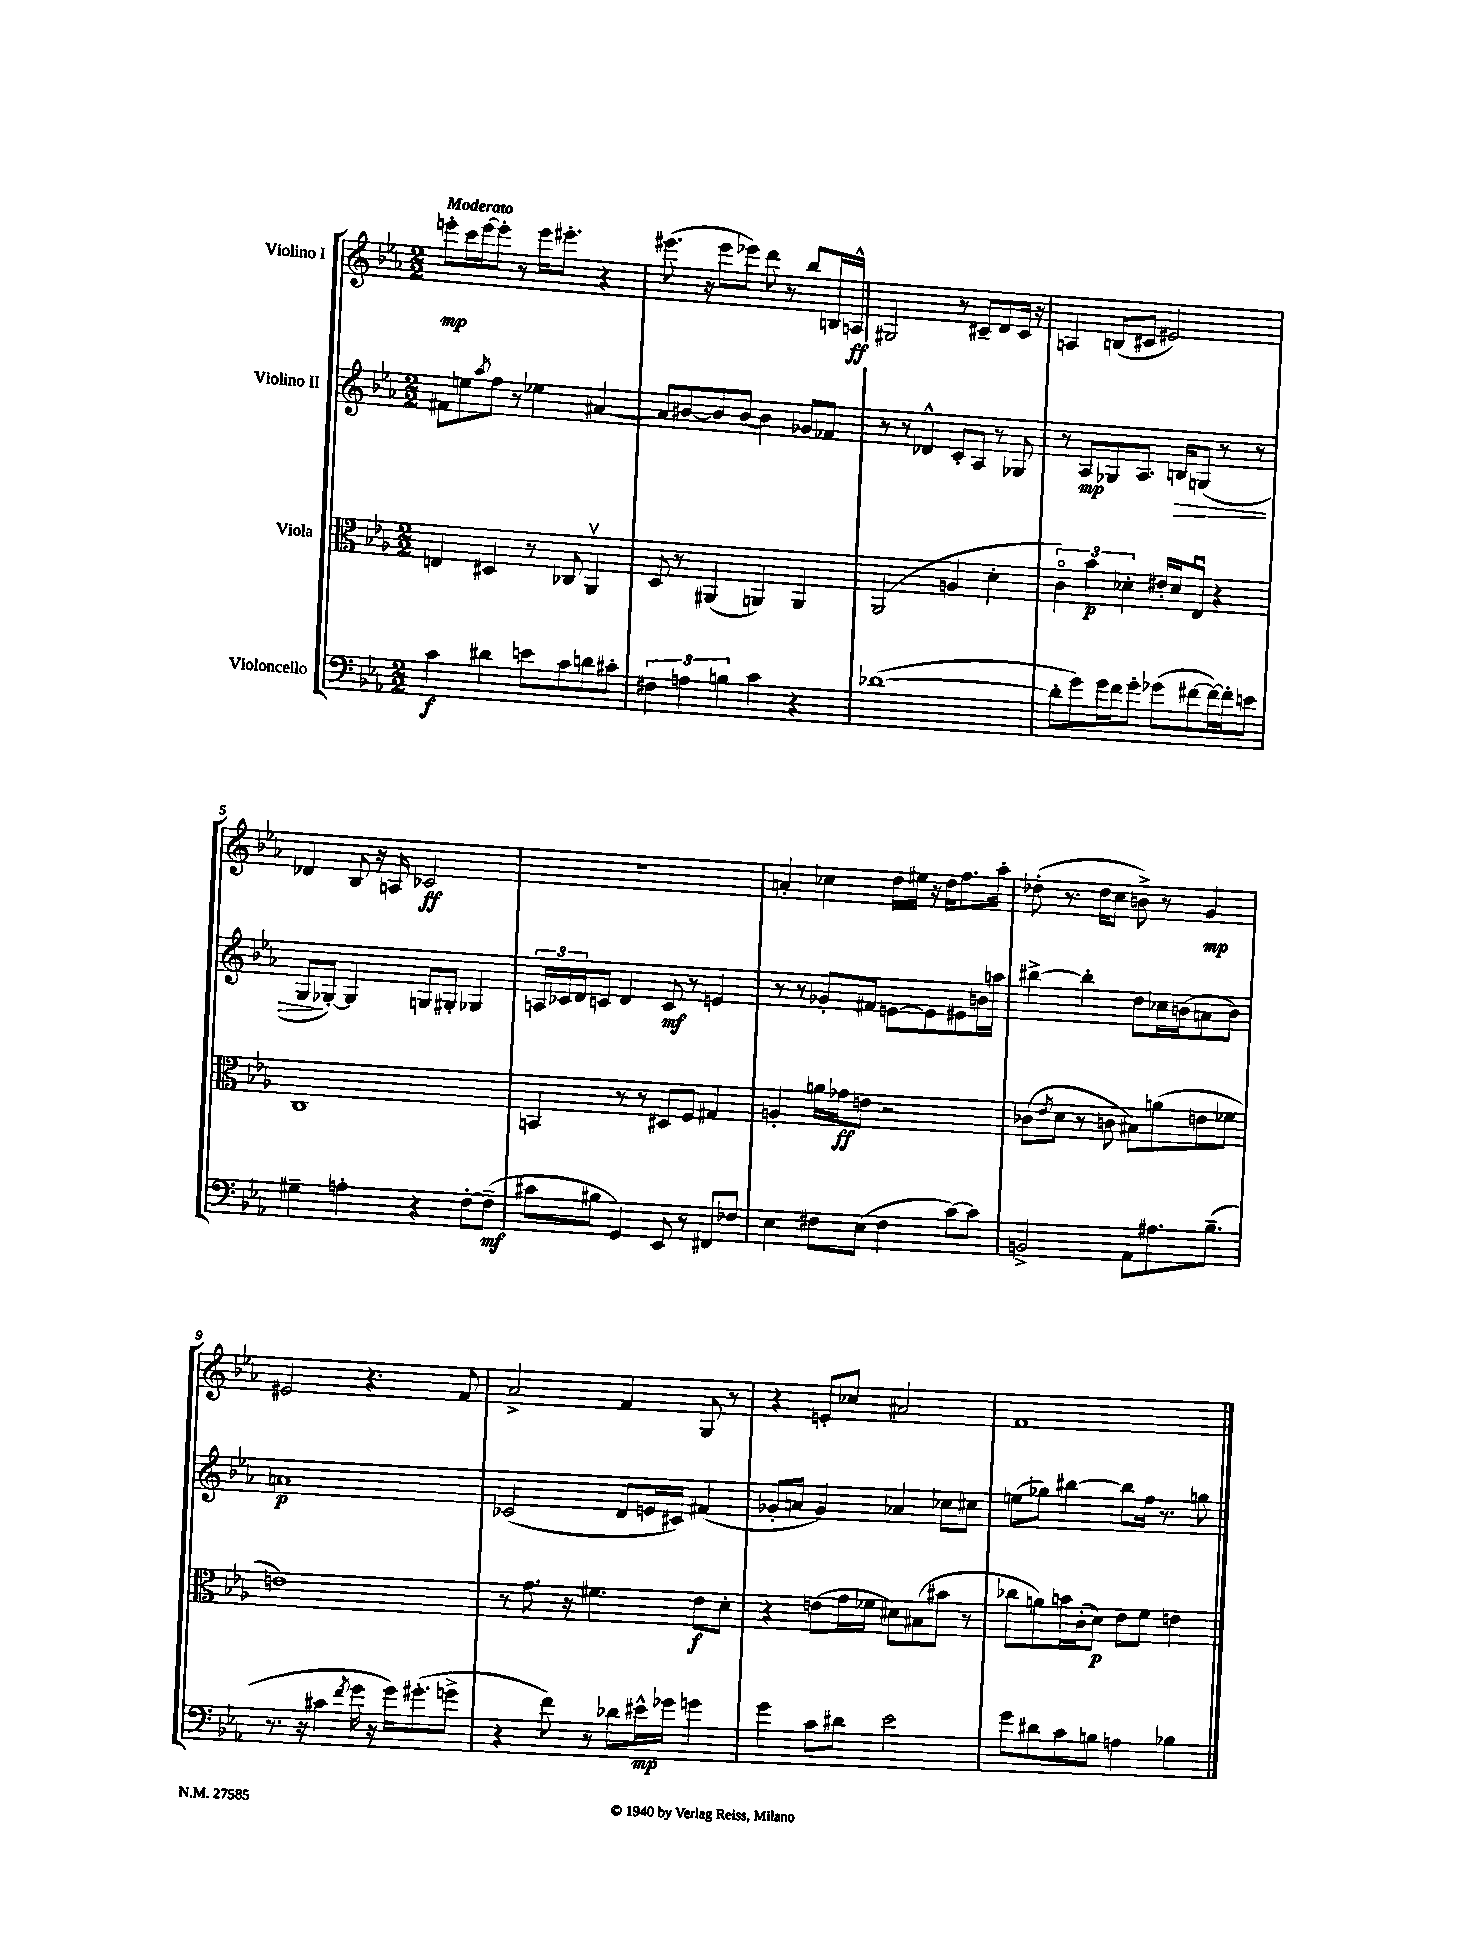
<<
\new StaffGroup <<
\new Staff = "s0" \with { instrumentName = "Violino I" } {
    \clef treble \key ees \major \numericTimeSignature \time 2/2 \tempo "Moderato"
    e'''8-.\mp c'''16 e'''16~ e'''8-. r8 e'''16 eis'''8.-. r4 |
    eis'''8.( r16 eis'''8 ees'''8) d'''8 r8 bes''8 b16 a16-^\ff |
    gis2 r8 cis'8-- d'8 cis'16 r16 |
    a4 b8( cis'8 eis'2) |
    des'4 bes8 r16 a16 ces'2\ff |
    R1 |
    a'4-. ces''4 d''16 eis''16 r16 d''16 f''8. aes''16-. |
    des''8-.( r8. des''16 c''8 b'8->) r8 g'4\mp |
    eis'2 r4. f'8 |
    aes'2-> f'4 g8 r8 |
    r4 e'8-. ces''8 ais'2 |
    f'1 \bar "|." |
}
\new Staff = "s1" \with { instrumentName = "Violino II" } {
    \clef treble \key ees \major \numericTimeSignature \time 2/2
    fis'8 e''8 \acciaccatura { aes''8 } f''8 r8 ees''4 ais'4~ |
    ais'8 bis'8~ bis'8 bis'8~ bis'4 ges'8 fes'8 |
    r8 r8 des'4-^ c'8-. aes8 r8 ges8 |
    r8 aes8\mp ges8 aes8. b16\> g8( r8 r8 |
    g8\! ges8~-.) ges4 g8 gis8-. ges4 |
    \tuplet 3/2 { a16 ces'16 d'16 } c'8 d'4 c'8\mf r8 e'4 |
    r8 r8 ges'8-. fis'8 e'8~ e'8 eis'8 b'16 a''16 |
    bis''4~-> bis''4-. d''8 ces''16 b'16( a'8 b'8) |
    a'1\p |
    ces'2( d'8 e'16 cis'16) fis'4( |
    ges'8-. a'8 ges'4) aes'4 ces''8 cis''8 |
    e''8( ges''8) bis''4~ bis''8 f''16 r8. g''8 \bar "|." |
}
\new Staff = "s2" \with { instrumentName = "Viola" } {
    \clef alto \key ees \major \numericTimeSignature \time 2/2
    e4 dis4 r8 ces8 aes,4\upbow |
    d8 r8 ais,4( a,4) a,4 |
    aes,2( a4 d'4-. |
    \tuplet 3/2 { c'4\flageolet) bes'4\p des'4-. } eis'16-. des'16 ees8\downbow r4 |
    c1 |
    b,4 r8 r8 dis8 f8 gis4 |
    a4-. a'16 ges'16\ff e'8 r2 |
    ces'8( \acciaccatura { ees'8 } d'8 r8 c'8 bis8) a'8( e'8 fes'8 |
    e'1) |
    r8 g'8. r16 fis'4. ees'8\f d'8-. |
    r4 e'8( g'16 fes'16 dis'8) bis8( bis'8 r8 |
    ces''8 a'8) b'16 c'16-.( d'8\p) ees'8 f'8 e'4 \bar "|." |
}
\new Staff = "s3" \with { instrumentName = "Violoncello" } {
    \clef bass \key ees \major \numericTimeSignature \time 2/2
    c'4\f dis'4 e'8 c'8 d'8 cis'8-. |
    \tuplet 3/2 { fis4 a4 b4 } c'4 r4 |
    des'1~( |
    des'8-. g'8) g'16 f'16 g'8-. ges'8( fis'8~ fis'16~) fis'16-. e'8 |
    gis4-- a4-. r4 f8~-. f8--\mf( |
    cis'8 bis8 g,4) ees,8 r8 fis,8 fes8 |
    ees4 fis8 ees8( fis4 c'8~) c'8 |
    b,2-> aes,8 ais8. bes8.--( |
    r8. r16 cis'4 \acciaccatura { f'8 } g'16 r16 g'16) gis'8.-.( g'8-> |
    r4 f'8) r8 des'8 eis'16-^\mp ges'16 g'4 |
    g'4 c'8 dis'8 ees'2 |
    g'8 dis'8 c'8 b8 a4 bes4 \bar "|." |
}
>>
>>
